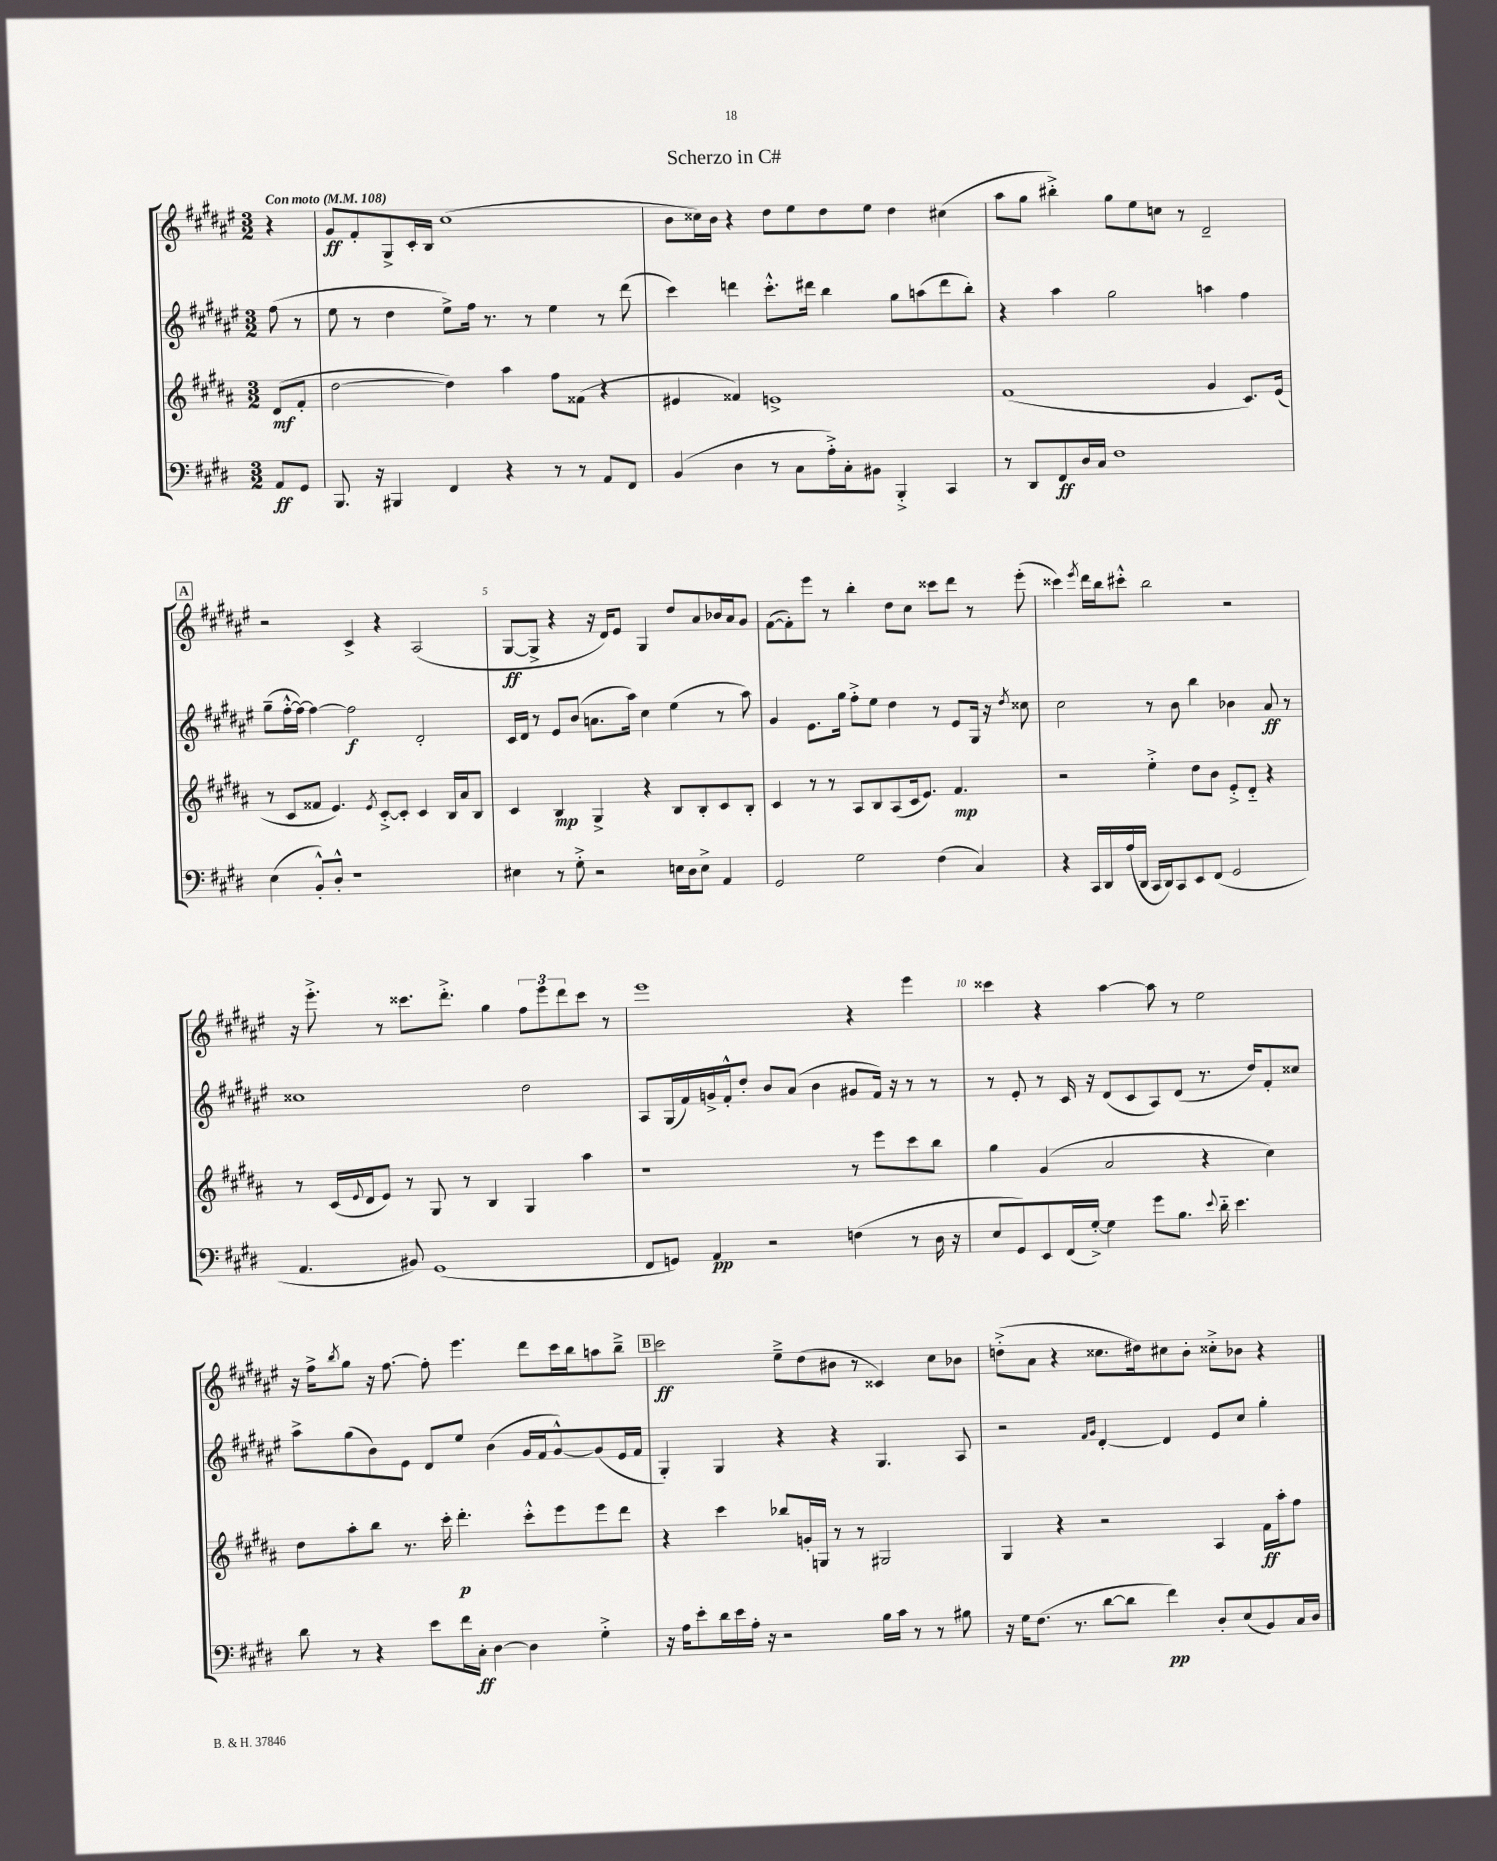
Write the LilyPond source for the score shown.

\header { title = "Scherzo in C#" }
<<
\new StaffGroup <<
\new Staff = "s0" {
    \clef treble \key fis \major \numericTimeSignature \time 3/2 \partial 4 \tempo "Con moto" 4 = 108
    r4 |
    gis'8\ff fis'8-. gis8-> cis'16-. b16 cis''1( |
    b'8 cisis''16) b'16 r4 dis''8 eis''8 dis''8 eis''8 dis''4 cis''4( |
    ais''8 gis''8 bis''4-.->) gis''8 eis''8 c''8 r8 dis'2-- |
    \mark \markup { \box "A" } r2 cis'4-> r4 ais2( |
    gis8~\ff gis8-> r4 r16 dis'16) eis'8 gis4 dis''8 ais'8 bes'16 ais'16 gis'8 |
    fis'8~( fis'8-.) eis'''8 r8 b''4-. dis''8 cis''8 cisis'''8 dis'''8 r8 eis'''8-.( |
    cisis'''4) \acciaccatura { eis'''8 } dis'''16 b''16 cis'''8-.-^ b''2 r2 |
    r16 eis'''8.-.-> r8 cisis'''8. dis'''8.-.-> gis''4 \tuplet 3/2 { fis''8 eis'''8 dis'''8 } cisis'''8 r8 |
    eis'''1 r4 eis'''4 |
    cisis'''4 r4 ais''4~ ais''8 r8 eis''2 |
    r16 fis''16-> \acciaccatura { b''8 } gis''8 r16 fis''8.~ fis''8-. eis'''4. dis'''8 cis'''16 b''16 a''8 b''8---> |
    \mark \markup { \box "B" } cis'''2\ff eis''8---> dis''8( bis'8 r8 cisis'4) cis''8 bes'8 |
    d''8-.->( ais'8 r4 cisis''8. dis''16) cis''8 b'8-. cisis''8-.-> bes'8 r4 \bar "|." |
}
\new Staff = "s1" {
    \clef treble \key fis \major \numericTimeSignature \time 3/2 \partial 4
    fis''8( r8 |
    eis''8 r8 dis''4 eis''8->) fis''16 r8. r8 eis''4 r8 dis'''8( |
    cis'''4) d'''4 cis'''8.-.-^ dis'''16 b''4 gis''8 a''8( dis'''8 b''8-.) |
    r4 ais''4 gis''2 a''4 fis''4 |
    \mark \markup { \box "A" } gis''8--( fis''16~-.-^ fis''16~) fis''4~ fis''2\f dis'2-. |
    cis'16 dis'16 r8 eis'8 b'8( a'8. ais''16) cis''4 eis''4( r8 ais''8) |
    gis'4 eis'8. gis''16 fis''8-.-> eis''8 dis''4 r8 eis'8 gis16 r16 \acciaccatura { dis''8 } cisis''8 |
    cis''2 r8 b'8 b''4 bes'4 ais'8\ff r8 |
    cisis''1 dis''2 |
    ais8 gis16( fis'16) g'16-> fis'16-.-^ dis''8-. b'8 ais'8( b'4 gis'8 fis'16) r16 r8 r8 |
    r8 eis'8-. r8 cis'16 r16 dis'8( cis'8 ais8) dis'8( r8. dis''16) fis'8-. cisis''8 |
    ais''8-> gis''8( b'8) eis'8 dis'8 eis''8 b'4( gis'16 fis'16 gis'8~-^) gis'8( eis'16 fis'16 |
    \mark \markup { \box "B" } gis4-.) gis4 r4 r4 gis4. ais8 |
    r2 \grace { fis'16 gis'16 } dis'4~-. dis'4 eis'8 cis''8 gis''4-. \bar "|." |
}
\new Staff = "s2" {
    \clef treble \key b \major \numericTimeSignature \time 3/2 \partial 4
    dis'8\mf( fis'8-. |
    dis''2~ dis''4) ais''4 fis''8 fisis'8( r4 |
    eis'4 fisis'4) e'1-> |
    fis'1( gis'4 cis'8.) e'16( |
    \mark \markup { \box "A" } r8 cis'8 fisis'8 e'4.) \acciaccatura { e'8 } cis'8~-.-> cis'8-. cis'4 b16 ais'16 b8 |
    cis'4 b4\mp gis4-> r4 b8 b8-. cis'8 b8-. |
    cis'4 r8 r8 ais8 b8 ais8( cis'16 e'8.) fis'4.\mp |
    r2 e''4-.-> dis''8 b'8 e'8-.-> dis'8-_ r4 |
    r8 cis'16( \appoggiatura { e'8 } dis'16 e'8) r8 gis8 r8 b4 gis4 ais''4 |
    r1 r8 e'''8 cis'''8 b''8 |
    gis''4 gis'4( ais'2 r4 cis''4) |
    dis''8 ais''8-. b''8 r8. cis'''16-. dis'''4.-.\p cis'''8-.-^ e'''8 e'''8 dis'''8 |
    \mark \markup { \box "B" } r4 cis'''4 bes''8 g'16-. g16 r8 r8 gis2 |
    gis4 r4 r2 ais4 fis'16\ff ais''16-. fis''8 \bar "|." |
}
\new Staff = "s3" {
    \clef bass \key e \major \numericTimeSignature \time 3/2 \partial 4
    a,8\ff gis,8 |
    b,,8. r16 bis,,4 fis,4 r4 r8 r8 a,8 fis,8 |
    b,4( dis4 r8 cis8 a16-.->) cis16-. bis,8 b,,4-.-> cis,4 |
    r8 dis,8 fis,8\ff dis16 cis16 fis1 |
    \mark \markup { \box "A" } e4( b,8-.-^) dis8-.-^ r1 |
    eis4 r8 gis8-.-> r2 e16 dis16 e8-> a,4 |
    gis,2 gis2 fis4( cis4) |
    r4 cis,16 dis,16 a16( dis,16 cis,16 dis,16) cis,8 e,8 fis,8( gis,2 |
    a,4. bis,8) gis,1( |
    fis,8 g,8) a,4\pp r2 f4( r8 dis16 r16 |
    e8 gis,8) e,8 fis,16( gis16~-.->) gis4 gis'8 b8. \appoggiatura { e'8 } dis'16-_ e'4. |
    dis'8 r8 r4 e'8 fis'16 cis16-.\ff dis4~ dis4 gis4-.-> |
    \mark \markup { \box "B" } r16 a16 e'8-. dis'16 e'16 a16-. r16 r2 b16 cis'16 r8 r8 bis8 |
    r16 gis16 fis8.( r8. dis'8~ dis'8 fis'4\pp) dis8-. e8( b,8) cis16 dis16 \bar "|." |
}
>>
>>
\layout { \context { \Score \override BarNumber.break-visibility = ##(#f #t #t) barNumberVisibility = #(every-nth-bar-number-visible 5) } }
